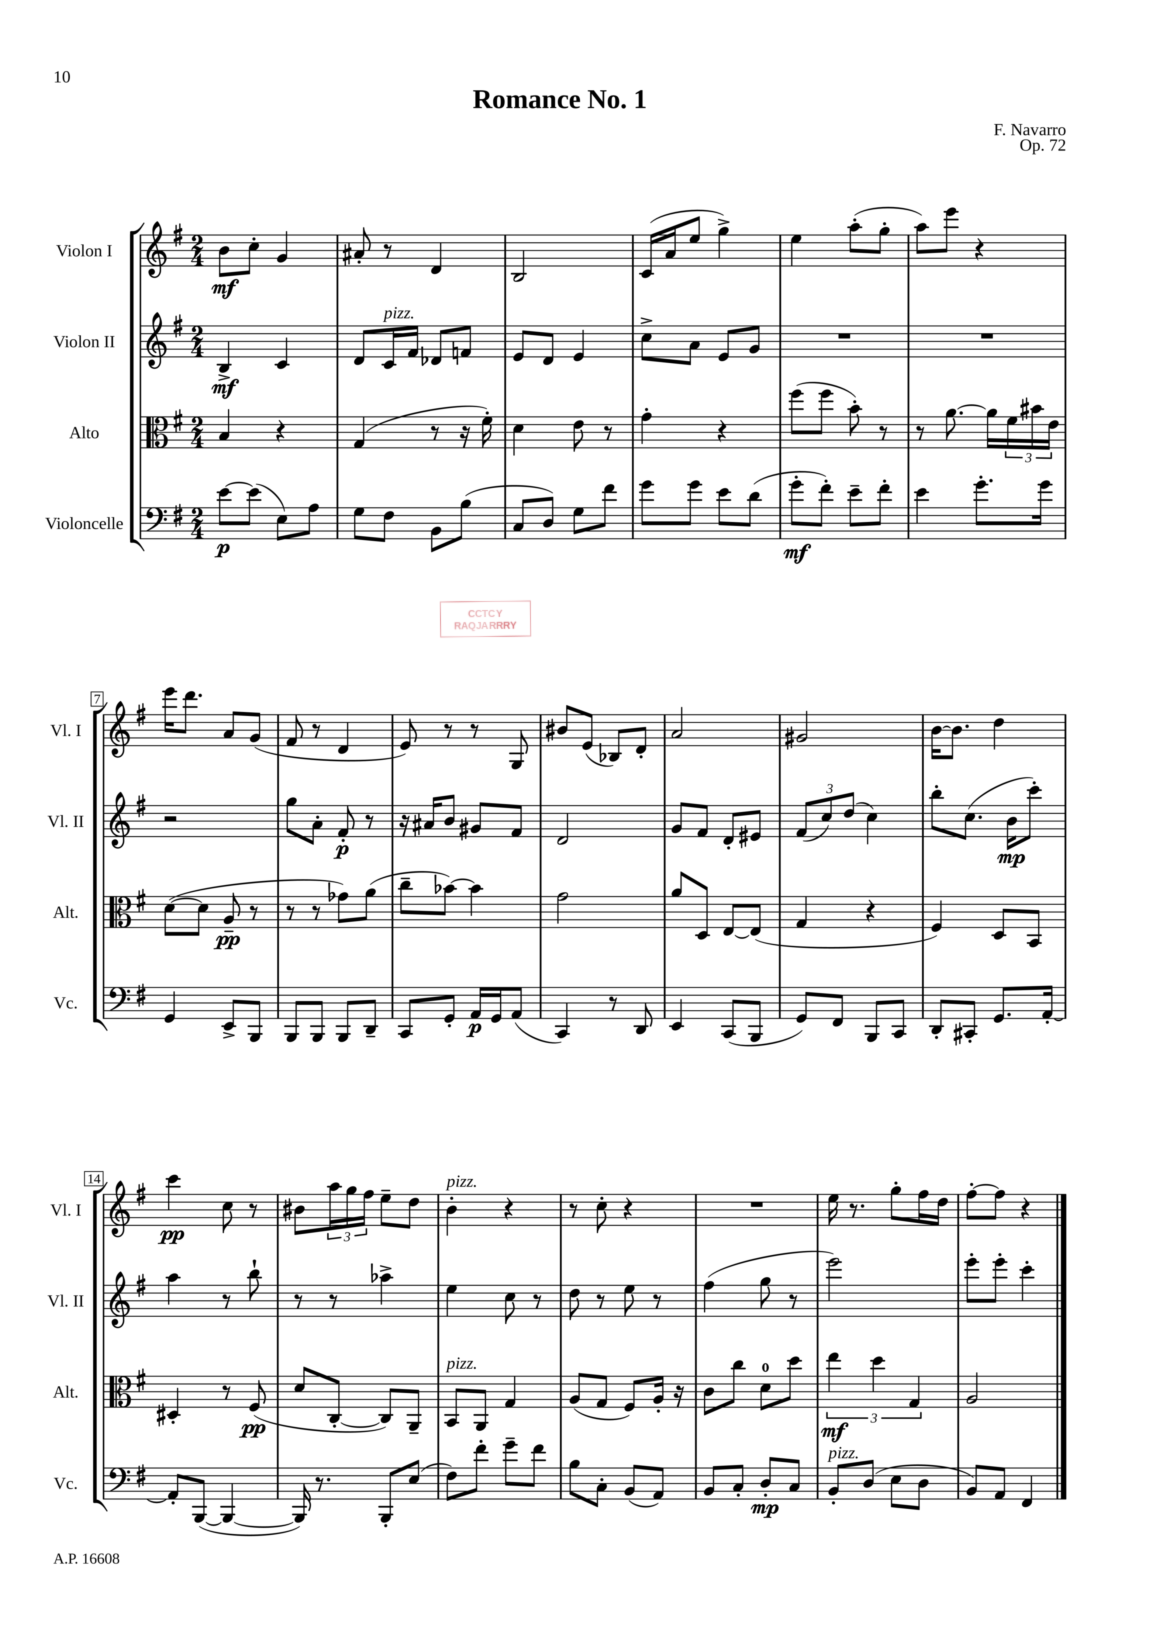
\header { title = "Romance No. 1" composer = "F. Navarro" opus = "Op. 72" }
<<
\new StaffGroup <<
\new Staff = "s0" \with { instrumentName = "Violon I" shortInstrumentName = "Vl. I" } {
    \clef treble \key g \major \numericTimeSignature \time 2/4
    b'8\mf c''8-. g'4 |
    ais'8-. r8 d'4 |
    b2 |
    c'16( a'16 e''8 g''4->) |
    e''4 a''8-.( g''8-. |
    a''8) e'''8 r4 |
    e'''16 d'''8. a'8 g'8( |
    fis'8 r8 d'4 |
    e'8) r8 r8 g8 |
    bis'8 e'8( bes8) d'8-. |
    a'2 |
    gis'2 |
    b'16~ b'8. d''4 |
    c'''4\pp c''8 r8 |
    bis'8 \tuplet 3/2 { a''16 g''16 fis''16 } e''8-- d''8 |
    b'4-.^\markup { \italic "pizz." } r4 |
    r8 c''8-. r4 |
    R2 |
    e''16 r8. g''8-. fis''16 d''16 |
    fis''8~-. fis''8 r4 \bar "|." |
}
\new Staff = "s1" \with { instrumentName = "Violon II" shortInstrumentName = "Vl. II" } {
    \clef treble \key g \major \numericTimeSignature \time 2/4
    b4->\mf c'4 |
    d'8 c'16^\markup { \italic "pizz." } fis'16 des'8 f'8 |
    e'8 d'8 e'4 |
    c''8-> a'8 e'8 g'8 |
    R2 |
    R2 |
    r2 |
    g''8 a'8-. fis'8-.\p r8 |
    r16 ais'16 b'8 gis'8 fis'8 |
    d'2 |
    g'8 fis'8 d'8-. eis'8 |
    \tuplet 3/2 { fis'8( c''8) d''8( } c''4) |
    b''8-. c''8.( b'16\mp c'''8-.) |
    a''4 r8 b''8-! |
    r8 r8 aes''4-> |
    e''4 c''8 r8 |
    d''8 r8 e''8 r8 |
    fis''4( g''8 r8 |
    e'''2) |
    e'''8-. e'''8-. c'''4-. \bar "|." |
}
\new Staff = "s2" \with { instrumentName = "Alto" shortInstrumentName = "Alt." } {
    \clef alto \key g \major \numericTimeSignature \time 2/4
    b4 r4 |
    g4( r8 r16 fis'16-.) |
    d'4 e'8 r8 |
    g'4-. r4 |
    fis''8( fis''8 b'8-.) r8 |
    r8 a'8.~ a'16 \tuplet 3/2 { fis'16 bis'16 e'16 } |
    d'8~( d'8 a8--\pp r8 |
    r8 r8 ges'8) a'8( |
    c''8-- bes'8~) bes'4 |
    g'2 |
    a'8 d8 e8~ e8( |
    g4 r4 |
    fis4) d8 b,8 |
    dis4-. r8 fis8\pp( |
    d'8 c8~-. c8) a,8-- |
    b,8^\markup { \italic "pizz." } a,8 g4 |
    a8( g8 fis8) a16-. r16 |
    c'8 c''8 d'8-0 d''8 |
    \tuplet 3/2 { e''4\mf d''4 g4 } |
    a2 \bar "|." |
}
\new Staff = "s3" \with { instrumentName = "Violoncelle" shortInstrumentName = "Vc." } {
    \clef bass \key g \major \numericTimeSignature \time 2/4
    e'8~\p e'8( e8) a8 |
    g8 fis8 b,8 b8( |
    c8 d8) g8 fis'8 |
    g'8 g'8 e'8 d'8( |
    g'8-.\mf fis'8-.) e'8-- fis'8-. |
    e'4 g'8.-. g'16 |
    g,4 e,8-> b,,8 |
    b,,8 b,,8 b,,8 d,8-- |
    c,8 g,8-. a,16\p g,16 a,8( |
    c,4) r8 d,8 |
    e,4 c,8( b,,8 |
    g,8) fis,8 b,,8 c,8 |
    d,8-. cis,8-. g,8. a,16~-. |
    a,8-. b,,8~( b,,4~ |
    b,,16) r8. b,,8-. e8( |
    fis8) fis'8-. g'8-- fis'8 |
    b8 c8-. b,8( a,8) |
    b,8 c8-. d8-.\mp c8 |
    b,8-.^\markup { \italic "pizz." } d8( e8 d8 |
    b,8) a,8 fis,4 \bar "|." |
}
>>
>>
\layout { \context { \Score \override BarNumber.stencil = #(make-stencil-boxer 0.1 0.3 ly:text-interface::print) } }
